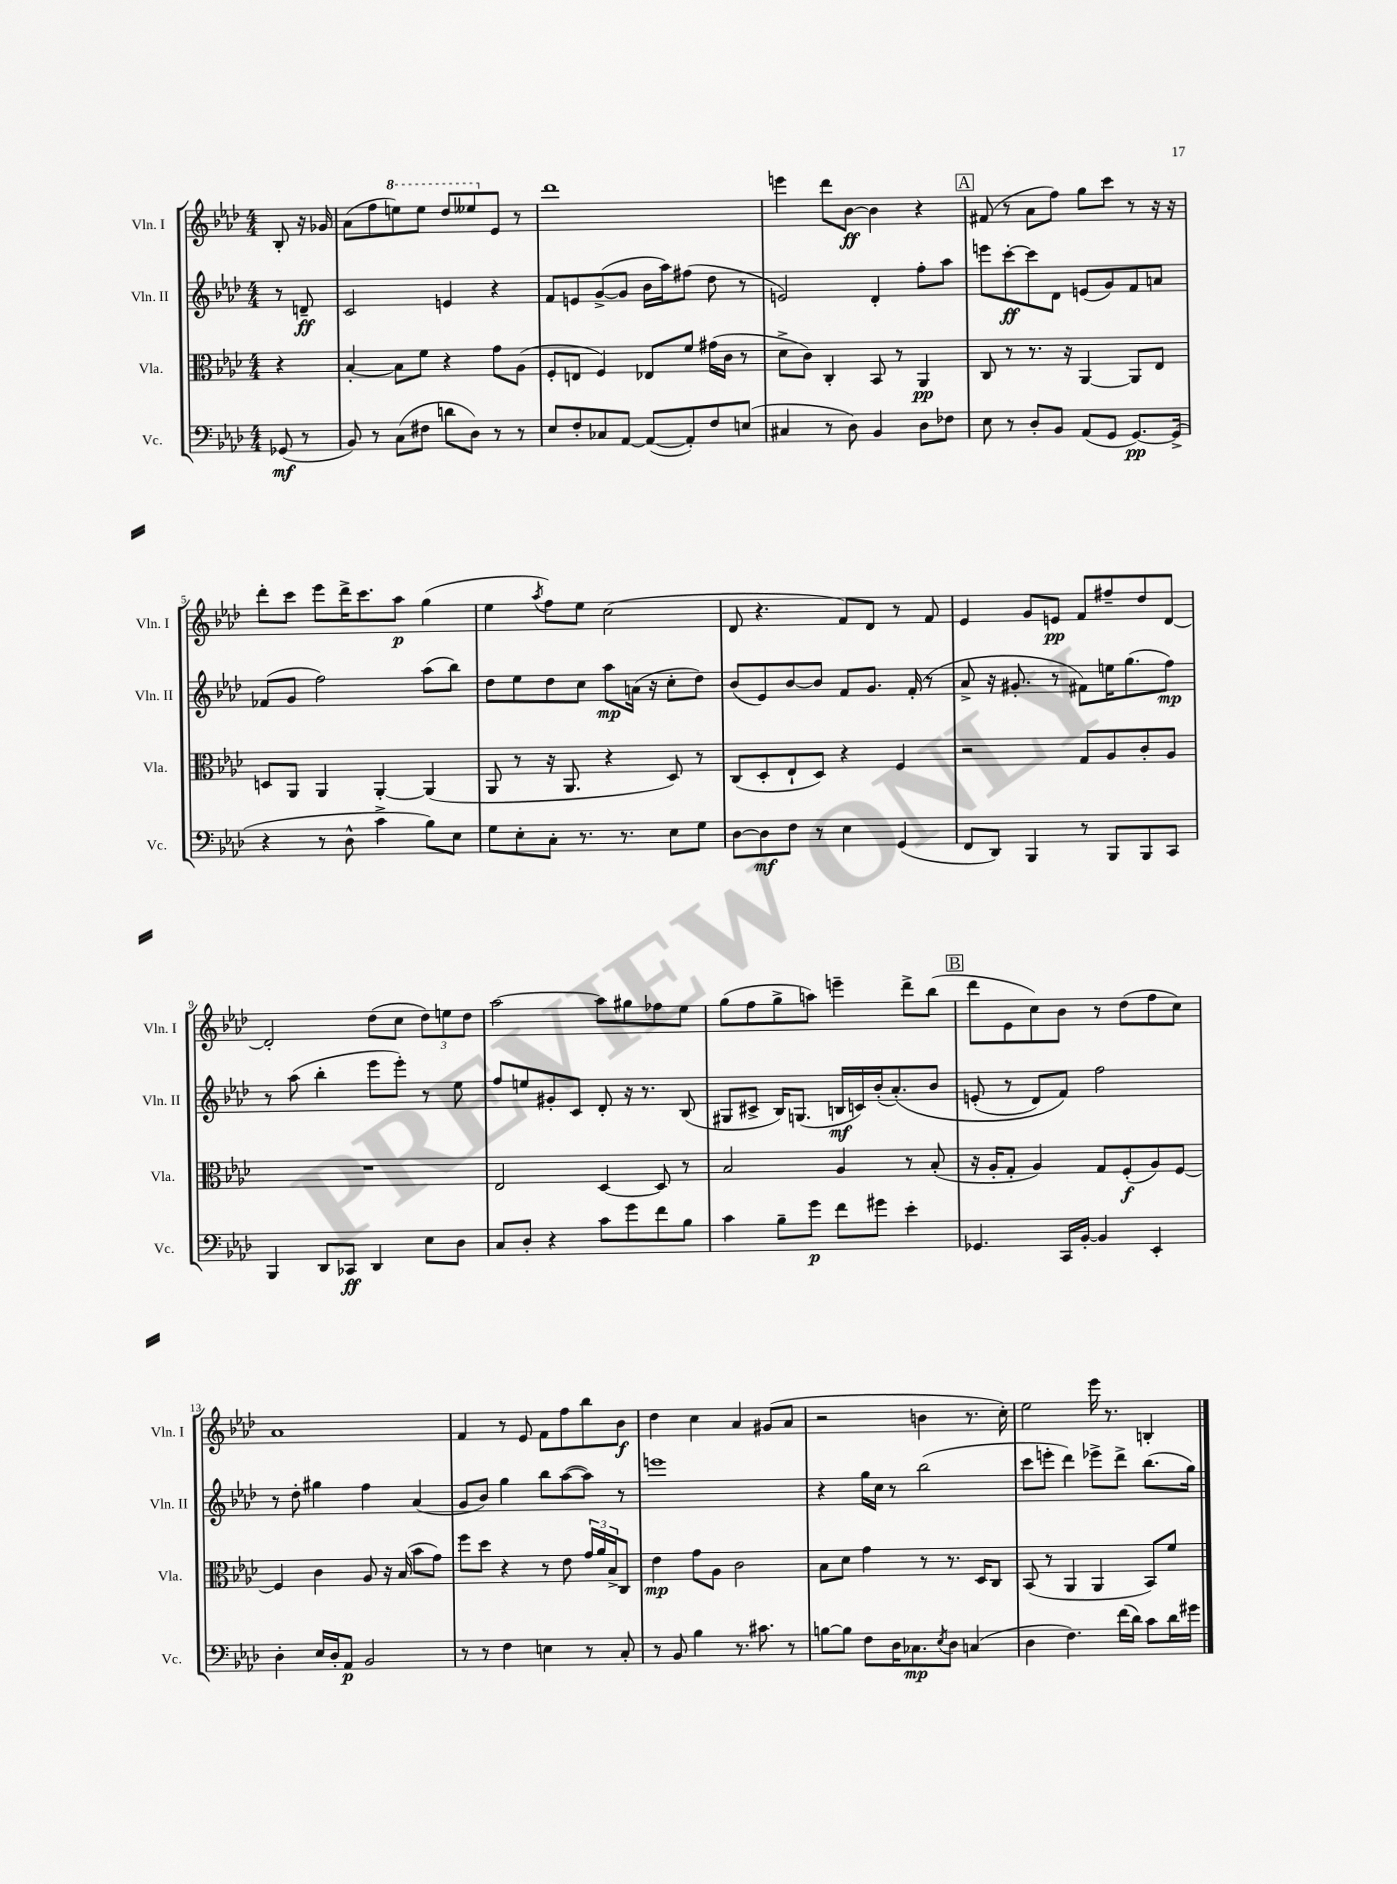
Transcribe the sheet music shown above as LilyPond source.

<<
\new StaffGroup <<
\new Staff = "s0" \with { instrumentName = "Vln. I" shortInstrumentName = "Vln. I" } {
    \clef treble \key aes \major \numericTimeSignature \time 4/4 \partial 4
    bes8-. r16 ges'16 |
    aes'8( f''8 \ottava #1 e'''8) e'''8 des'''8 eeses'''8 \ottava #0 ees'8 r8 |
    des'''1 |
    e'''4 des'''8 bes'8~\ff bes'4 r4 |
    \mark \markup { \box "A" } fis'8( r8 aes'8 f''8) g''8 c'''8 r8 r16 r16 |
    des'''8-. c'''8 ees'''8 des'''16-> c'''8. aes''8\p g''4( |
    ees''4 \acciaccatura { aes''8 } f''8) ees''8 c''2( |
    des'8 r4. f'8) des'8 r8 f'8 |
    ees'4 g'8 e'8\pp f'8 fis''8-- des''8 des'8~ |
    des'2-. des''8( c''8 \tuplet 3/2 { des''8) e''8 des''8 } |
    aes''2~ aes''8 gis''8 fes''8 ees''8 |
    g''8( f''8 g''8-> a''8) e'''4-- des'''8-> bes''8( |
    \mark \markup { \box "B" } des'''8 ees'8 c''8) bes'8 r8 des''8( f''8 c''8) |
    aes'1 |
    f'4 r8 ees'8 f'8 f''8 bes''8 bes'8\f |
    des''4 c''4 aes'4 gis'8( aes'8 |
    r2 b'4 r8. c''16-.) |
    ees''2 ees'''16 r8. b4-. \bar "|." |
}
\new Staff = "s1" \with { instrumentName = "Vln. II" shortInstrumentName = "Vln. II" } {
    \clef treble \key aes \major \numericTimeSignature \time 4/4 \partial 4
    r8 d'8--\ff |
    c'2 e'4 r4 |
    f'8 e'8 g'8~->( g'8 bes'16 aes''16) fis''8( des''8 r8 |
    e'2) des'4-. f''8-. aes''8 |
    \mark \markup { \box "A" } e'''8 c'''8~-.\ff c'''8 des'8 e'8( g'8) f'8 a'8 |
    fes'8( g'8 f''2) aes''8( bes''8) |
    des''8 ees''8 des''8 c''8 aes''8\mp a'16( r16 c''8-. des''8) |
    bes'8( ees'8) bes'8~ bes'8 f'8 g'8. f'16-.( r8 |
    aes'8-> r16 gis'8.-. r8 fis'8) e''16 g''8.( f''8\mp) |
    r8 aes''8( bes''4-. ees'''8 ees'''8-.) r8 ees''8 |
    f''8 e''8 gis'8-. c'8 des'8-. r16 r8. bes8( |
    gis8 cis'8-> bes16) g8.( b16\mf c'16) bes'16-.( aes'8.-.)\( bes'8 |
    \mark \markup { \box "B" } e'8-.( r8 des'8) f'8\) f''2 |
    r8 des''8-. gis''4 f''4 aes'4( |
    g'8 bes'8) g''4 bes''8 aes''8~( aes''8) r8 |
    e'''1 |
    r4 g''16 c''16 r8 bes''2( |
    c'''8 e'''8-. des'''4) ees'''8-> des'''8-> bes''8.( g''16) \bar "|." |
}
\new Staff = "s2" \with { instrumentName = "Vla." shortInstrumentName = "Vla." } {
    \clef alto \key aes \major \numericTimeSignature \time 4/4 \partial 4
    r4 |
    bes4~-. bes8 f'8 r4 g'8 aes8( |
    f8-. e8 f4) ees8 f'8 gis'16( c'16 r8 |
    des'8-> c'8) c4-. bes,8 r8 aes,4\pp |
    \mark \markup { \box "A" } c8 r8 r8. r16 aes,4~ aes,8 ees8 |
    d8 aes,8 aes,4 aes,4~-. aes,4( |
    aes,8 r8 r16 aes,8. r4 des8) r8 |
    c8( des8-. ees8-! des8) r4 f4 |
    r2 g8 aes8 c'8-. aes8 |
    R1 |
    ees2 des4~ des8 r8 |
    bes2 aes4 r8 bes8-.( |
    \mark \markup { \box "B" } r16 aes16-. g8-. aes4) g8 f8-.\f( aes8) f8~ |
    f4 c'4 aes8 r16 bes16( bes'8 g'8) |
    f''8 des''8 r4 r8 ees'8 \tuplet 3/2 { g'16 aes'16 bes16-> } c8 |
    ees'4\mp g'8 aes8 c'2 |
    bes8 des'8 g'4 r8 r8. des16 c8 |
    bes,8( r8 aes,4 aes,4 bes,8) f'8 \bar "|." |
}
\new Staff = "s3" \with { instrumentName = "Vc." shortInstrumentName = "Vc." } {
    \clef bass \key aes \major \numericTimeSignature \time 4/4 \partial 4
    ges,8\mf( r8 |
    bes,8) r8 c8( fis8 d'8 des8) r8 r8 |
    ees8 f8-. ces8 aes,8~ aes,8~( aes,8-.) f8 e8( |
    cis4 r8 des8) bes,4 des8 fes8 |
    \mark \markup { \box "A" } ees8 r8 des8-. bes,8 aes,8( g,8 g,8.~\pp) g,16->( |
    r4 r8 des8-^ c'4-> bes8) ees8 |
    g8 ees8-. c8-. r8. r8. ees8 g8 |
    des8~ des8\mf f8 r8 ees4 g,4( |
    f,8 des,8) bes,,4 r8 bes,,8 bes,,8 c,8 |
    bes,,4 des,8 ces,8\ff des,4 ees8 des8 |
    c8 des8-. r4 c'8 g'8 f'8 bes8 |
    c'4 bes8-- g'8\p f'8 gis'8 ees'4-. |
    \mark \markup { \box "B" } ges,4. c,16 bes,16~-. bes,4 ees,4-. |
    des4-. ees16 des16-. aes,8\p bes,2 |
    r8 r8 f4 e4 r8 c8-. |
    r8 bes,8 bes4 r8. cis'8. r8 |
    b8~ b8 f8 des16 ces8.\mp \acciaccatura { ees8 } des8 c4( |
    des4 f4.) f'16( des'16) c'8 des'16 gis'16 \bar "|." |
}
>>
>>
